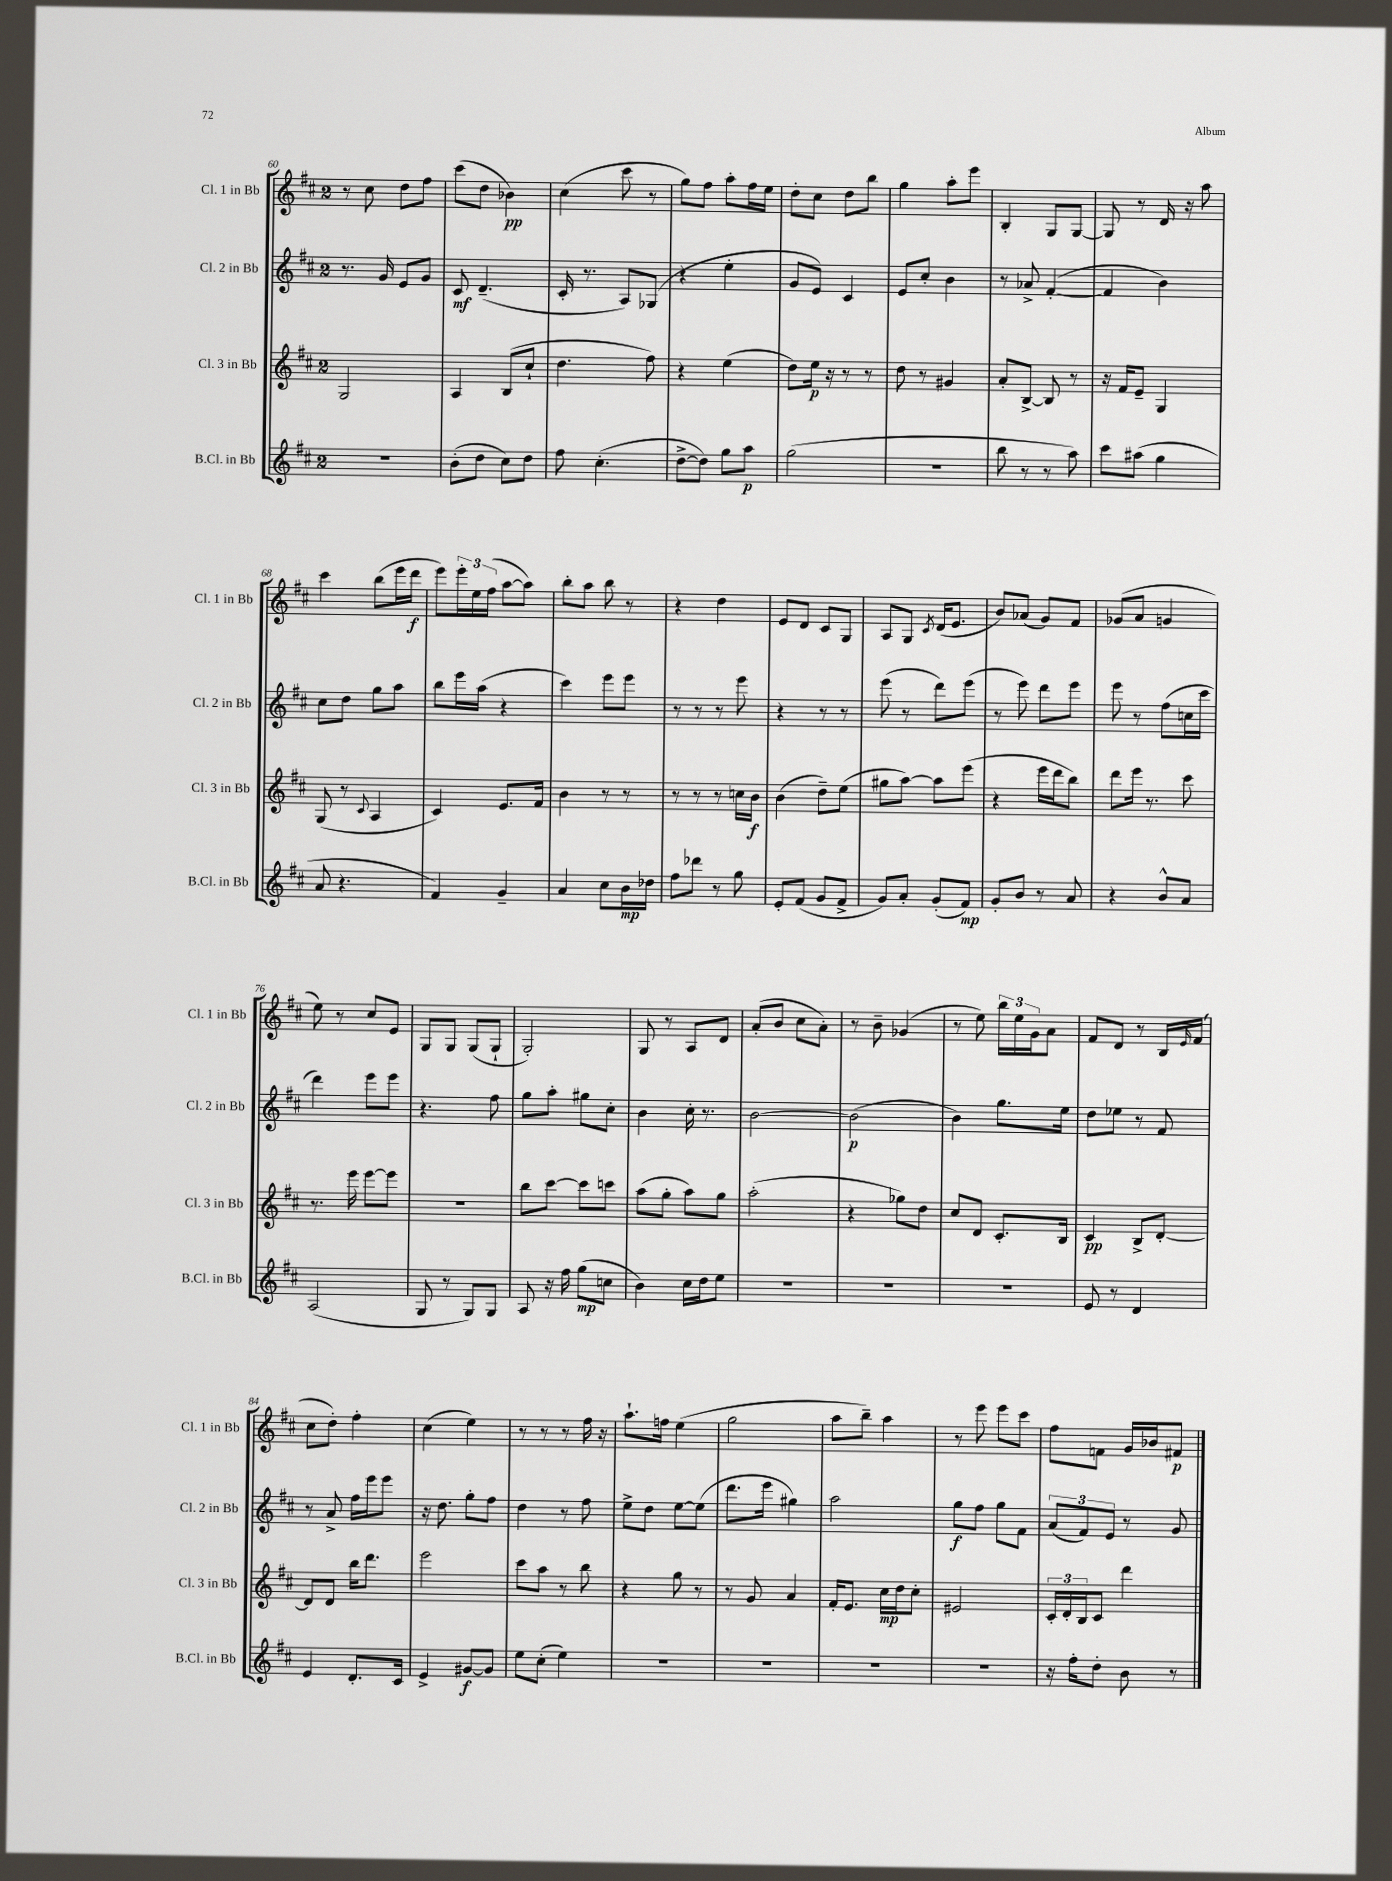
<<
\new StaffGroup <<
\new Staff = "s0" \with { instrumentName = "Cl. 1 in Bb" shortInstrumentName = "Cl. 1 in Bb" } {
    \clef treble \key d \major \once \override Staff.TimeSignature.style = #'single-digit \time 2/4
    r8 cis''8 d''8 fis''8 |
    cis'''8( d''8 bes'4\pp) |
    cis''4( cis'''8 r8 |
    g''8) fis''8 a''8-. fis''16 e''16 |
    d''8-. cis''8 d''8 b''8 |
    g''4 a''8-. e'''8 |
    b4-. g8 g8~ |
    g8 r8 d'16 r16 a''8 |
    cis'''4 b''8( e'''16 d'''16\f |
    e'''8) \tuplet 3/2 { e'''16-. e''16 fis''16( } a''8~ a''8) |
    b''8-. a''8 b''8 r8 |
    r4 d''4 |
    e'8 d'8 cis'8 g8 |
    a8 g8 \acciaccatura { cis'8 } d'16( e'8. |
    b'8) aes'8( g'8) fis'8 |
    ges'8( a'8 g'4 |
    e''8) r8 cis''8 e'8 |
    g8 g8 g8( g8-! |
    g2-.) |
    g8 r8 a8 d'8 |
    a'8-.( b'8 cis''8 a'8-.) |
    r8 b'8-- ges'4( |
    r8 e''8) \tuplet 3/2 { b''16 e''16 g'16 } a'8 |
    fis'8 d'8 r8 b16 \grace { e'16 } fis'16( |
    cis''8 d''8-.) fis''4-. |
    cis''4( e''4) |
    r8 r8 r8 fis''16 r16 |
    a''8.-! f''16 e''4( |
    g''2 |
    a''8 b''8--) a''4 |
    r8 e'''8 e'''8 cis'''8 |
    fis''8 f'8 g'16 bes'16 fis'8\p \bar "|." |
}
\new Staff = "s1" \with { instrumentName = "Cl. 2 in Bb" shortInstrumentName = "Cl. 2 in Bb" } {
    \clef treble \key d \major \once \override Staff.TimeSignature.style = #'single-digit \time 2/4
    r8. g'16 e'8 g'8 |
    cis'8\mf d'4.--( |
    cis'16-. r8. a8) ges8( |
    r4 e''4-. |
    g'8 e'8) cis'4 |
    e'8 cis''8-. b'4 |
    r8 aes'8-> fis'4~-.( |
    fis'4 b'4) |
    cis''8 d''8 g''8 a''8 |
    b''8 e'''16 a''16( r4 |
    cis'''4) e'''8 e'''8 |
    r8 r8 r8 e'''8 |
    r4 r8 r8 |
    e'''8( r8 d'''8) e'''8( |
    r8 e'''8) d'''8 e'''8 |
    e'''8 r8 fis''8( c''16 cis'''16 |
    d'''4) e'''8 e'''8 |
    r4. fis''8 |
    g''8 a''8-. gis''8 cis''8-. |
    b'4 cis''16-. r8. |
    b'2~ |
    b'2\p( |
    b'4) g''8. e''16 |
    d''8 ees''8 r8 fis'8 |
    r8 a'8-> fis''16 e'''16 e'''8 |
    r16 d''8. g''8-. fis''8 |
    d''4 r8 fis''8 |
    e''8-> d''8 e''8~ e''8( |
    d'''8. e'''16 gis''4) |
    a''2 |
    g''8\f fis''8 g''8 fis'8 |
    \tuplet 3/2 { a'8( fis'8) e'8 } r8 g'8 \bar "|." |
}
\new Staff = "s2" \with { instrumentName = "Cl. 3 in Bb" shortInstrumentName = "Cl. 3 in Bb" } {
    \clef treble \key d \major \once \override Staff.TimeSignature.style = #'single-digit \time 2/4
    g2 |
    a4 b8( cis''8-! |
    d''4. fis''8) |
    r4 e''4( |
    d''8) e''16\p r16 r8 r8 |
    d''8 r8 gis'4 |
    a'8-. b8~-> b8 r8 |
    r16 fis'16 e'8-- g4 |
    g8( r8 \appoggiatura { cis'8 } a4 |
    cis'4) e'8. fis'16 |
    b'4 r8 r8 |
    r8 r8 r8 c''16 b'16\f |
    b'4( d''8--) e''8( |
    gis''8 a''8~) a''8 e'''8( |
    r4 e'''16 d'''16 b''8) |
    d'''8 e'''16 r8. cis'''8 |
    r8. e'''16 e'''8~ e'''8 |
    R2 |
    b''8 cis'''8~ cis'''8 c'''8 |
    a''8( g''8-. a''8) g''8 |
    a''2-.( |
    r4 ges''8) d''8 |
    cis''8 d'8 cis'8.-. b16 |
    cis'4\pp b8-> d'8~-. |
    d'8 d'8 b''16 d'''8. |
    e'''2 |
    cis'''8 a''8 r8 b''8 |
    r4 g''8 r8 |
    r8 g'8 a'4 |
    fis'16-. e'8. cis''16\mp d''16 cis''8-. |
    eis'2 |
    \tuplet 3/2 { cis'16-. d'16-. b16 } cis'8 d'''4 \bar "|." |
}
\new Staff = "s3" \with { instrumentName = "B.Cl. in Bb" shortInstrumentName = "B.Cl. in Bb" } {
    \clef treble \key d \major \once \override Staff.TimeSignature.style = #'single-digit \time 2/4
    r2 |
    b'8-.( d''8 cis''8) d''8 |
    fis''8 cis''4.-.( |
    d''8~-> d''8) g''8 a''8\p |
    g''2( |
    R2 |
    b''8 r8 r8 a''8) |
    cis'''8 ais''8( g''4 |
    a'8 r4. |
    fis'4) g'4-- |
    a'4 cis''8 b'16\mp des''16 |
    fis''8 des'''8 r8 g''8 |
    e'8-. fis'8( g'8 fis'8-> |
    g'8) a'8-. g'8-.( fis'8\mp) |
    g'8-. b'8 r8 a'8 |
    r4 b'8-^ a'8 |
    a2( |
    g8 r8 g8) g8 |
    a8 r16 fis''16 g''8\mp( c''8 |
    b'4) cis''16 d''16 e''8 |
    R2 |
    R2 |
    R2 |
    e'8 r8 d'4 |
    e'4 d'8.-. cis'16 |
    e'4-> gis'8~\f gis'8 |
    e''8 cis''8-.( e''4) |
    R2 |
    R2 |
    R2 |
    R2 |
    r16 fis''16-. d''8-. b'8 r8 \bar "|." |
}
>>
>>
\layout { \context { \Score currentBarNumber = #60 } }
